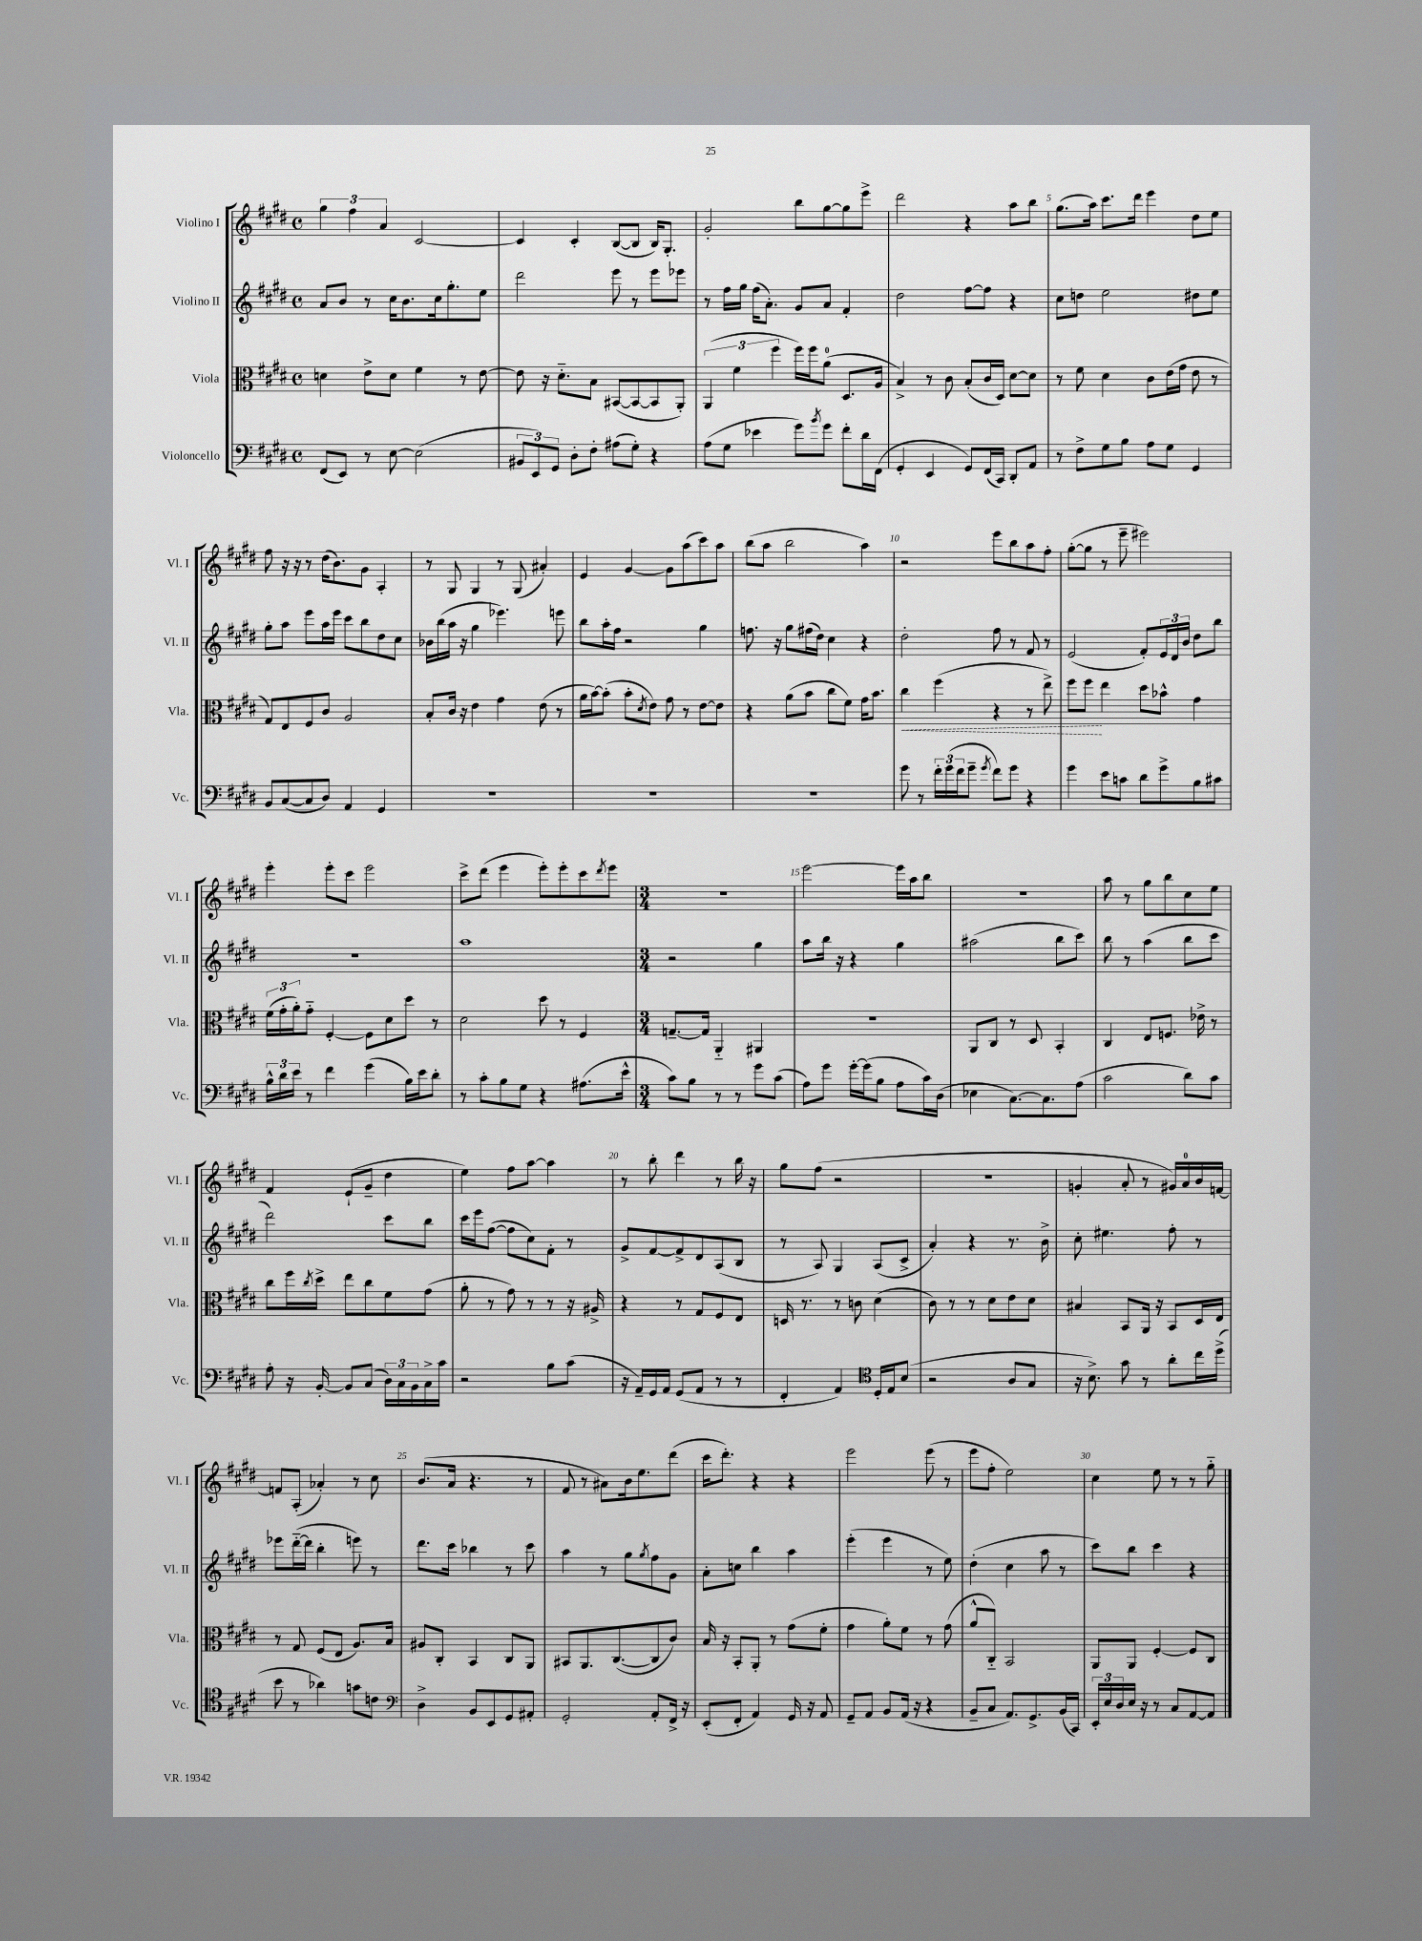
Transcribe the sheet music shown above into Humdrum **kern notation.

**kern	**kern	**kern	**kern
*staff4	*staff3	*staff2	*staff1
*clefF4	*clefC3	*clefG2	*clefG2
*k[f#c#g#d#]	*k[f#c#g#d#]	*k[f#c#g#d#]	*k[f#c#g#d#]
*M4/4	*M4/4	*M4/4	*M4/4
*met(c)	*met(c)	*met(c)	*met(c)
(8FF#	4d	8a	6gg#
8EE)	.	8b	.
.	.	.	6ff#
8r	8e^	8r	.
.	.	.	6a
[8E	8d	16cc#	.
.	.	8.b	.
(2E]	4f#	.	[2c#
.	.	16cc#	.
.	.	8.gg#'	.
.	8r	.	.
.	[8e	8ee	.
=	=	=	=
12BB#	8e]	2ddd#	4c#]
12EE)	.	.	.
.	16r	.	.
12GG#	.	.	.
.	8.d#'~	.	.
8D#'	.	.	4c#'
8F#'	8B	.	.
(8A#	([8BB#	8eee	([8B
8G#')	8BB#_	8r	8B]
4r	8BB#]	8eee	16B)
.	.	.	8.G#'
.	8AA')	8eee-	.
=	=	=	=
(8A	(6AA	8r	2g#'
8G#	.	16ff#	.
.	6f#	.	.
.	.	16gg#	.
4e-	.	(16ff#	.
.	.	8.a')	.
.	6ff#	.	.
8g#)	16ff#)	8g#	8bb
.	16ff#	.	.
8qb	.	.	.
8g#	(8a	8a	[8gg#
8f#'	8.D#	4f#'	8gg#]
16d#	.	.	8eee^
(16FF#	16A	.	.
=	=	=	=
4GG#'	4B^)	2dd#	2ddd#
4EE	8r	.	.
.	8c#	.	.
8GG#)	(8B'	[8ff#	4r
(16FF#	16c#	8ff#]	.
16CC#)	16D#)	.	.
8DD#'	[8d#	4r	8aa
8AA	8d#]	.	8bb
=	=	=	=
8r	8r	8cc#	(8.gg#
8F#^	8f#	8dd	.
.	.	.	16aa)
8G#	4d#	2ee	8.ccc#
8B	.	.	.
.	.	.	16ddd#
8A	8c#	.	4eee
8G#	(16e	.	.
.	16g#	.	.
4GG#	8e	8dd#	8dd#
.	8r	8ee	8ee
=	=	=	=
8BB	8G#)	8gg#'	8ff#
([8C#	8E	8aa	16r
.	.	.	16r
8C#]	8F#	8eee	8r
8D#)	8c#	16aa	(16dd#
.	.	16eee	8.b)
4AA	2A	8ccc#	.
.	.	8bb	8g#
4GG#	.	8dd#	4A'
.	.	8cc#	.
=	=	=	=
1r	8B'	16b-	8r
.	.	(16bb	.
.	16c#	16aa	8G#
.	16r	16r	.
.	4e	4gg#	4G#
.	4g#	4.eee-)	8r
.	.	.	(8G#
.	(8e	.	4a#')
.	8r	8eee	.
=	=	=	=
1r	16a	8bb	4e
.	[16b)	.	.
.	(8b']	16aa'	.
.	.	16ff#	.
.	8b'	2r	[4g#
.	8qd#	.	.
.	8e)	.	.
.	8g#	.	8g#]
.	8r	.	(8aa
.	[8e	4gg#	8ccc#)
.	8e]	.	8aa
=	=	=	=
1r	4r	8.ff	(8bb
.	.	.	8aa
.	.	16r	.
.	(8a	8gg#	2bb
.	8b	(16ff#	.
.	.	16dd#)	.
.	8cc#	4cc#	.
.	8f#)	.	.
.	16g#	4r	4aa)
.	8.b	.	.
=	=	=	=
8g#	4cc#	2dd#'	2r
8r	.	.	.
24f#'	(4ff#	.	.
(24g#	.	.	.
24f#	.	.	.
8g#~	.	.	.
8qg#	.	.	.
8f#)	4r	8ff#	8eee
8g#	.	8r	8bb
4r	8r	8f#	8aa
.	8ee^)	8r	8ff#'
=	=	=	=
4g#	8ff#	(2e	([8gg#'
.	8ff#	.	8gg#]
8e	4ee	.	8r
8c	.	.	8eee~
8d#	8dd#	8f#')	2eee#)
8g#^	8b-^^	24e	.
.	.	24d#	.
.	.	24b	.
8B	4g#	8dd#	.
8c#	.	8bb	.
=	=	=	=
24B^^	(24f#	1r	4eee'
24d#	24g#'	.	.
24e	24a')	.	.
8r	8g#'~	.	.
4f#	[4F#'	.	8eee'
.	.	.	8ccc#
(4g#	8F#]	.	2eee
.	8d#	.	.
16B)	8dd#	.	.
16e	.	.	.
8d#'	8r	.	.
=	=	=	=
8r	2d#	1aa	8ccc#^
8c#'	.	.	(8ddd#
8B	.	.	4eee
8G#	.	.	.
4r	8dd#	.	8eee')
.	8r	.	8eee'
(8.A#	4F#	.	8ccc#
.	.	.	8qddd#
.	.	.	8eee
16e^^	.	.	.
=	=	=	=
*M3/4	*M3/4	*M3/4	*M3/4
8c#)	[8.G~	2r	2.r
8B	.	.	.
.	16G]	.	.
8r	4AA'~	.	.
8r	.	.	.
8g#	4AA#	4gg#	.
(8c#	.	.	.
=	=	=	=
8A)	2.r	8aa	[2eee
8g#	.	16bb	.
.	.	16r	.
[16g#'	.	4r	.
(16g#]	.	.	.
8B	.	.	.
8A	.	4gg#	16eee]
.	.	.	16aa
16c#)	.	.	8bb
(16D#	.	.	.
=	=	=	=
4E-	8AA	(2aa#	2.r
.	8C#	.	.
[8.C#)	8r	.	.
.	8D#	.	.
8.C#]	.	.	.
.	4BB'	8bb	.
(8A	.	8ccc#)	.
=	=	=	=
2c#	4C#	8bb	8aa
.	.	8r	8r
.	8E	(4aa	8gg#
.	8.F	.	8bb
8d#)	.	8bb	8cc#
.	16e-^	.	.
8c#	8r	8ccc#	8ee
=	=	=	=
8A'	8cc#	2ddd#)	4f#
16r	16ff#	.	.
.	8qcc#	.	.
[16BB'	16dd#^	.	.
8BB]	8ee	.	(8e`
(8C#	8cc#	.	8g#~
24D#)	8f#	8ccc#	4dd#
24C#	.	.	.
24BB	.	.	.
16C#^	(8g#	8bb	.
16c#	.	.	.
=	=	=	=
2r	8a'	16ccc#	4ee)
.	.	16eee	.
.	8r	([8ff#	.
.	8g#)	8ff#]	8ff#
.	8r	8cc#)	[8aa
8B	8r	8f#'	4aa]
(8c#	16r	8r	.
.	16A#^	.	.
=	=	=	=
16r	4r	8g#^	8r
16AA~)	.	.	.
16GG#	.	[8f#	8bb'
16AA	.	.	.
(8GG#	8r	8f#^]	4ddd#
8AA	8G#	8d#	.
8r	8F#	(8A	8r
8r	8E	8B	16bb
.	.	.	16r
=	=	=	=
4FF#'	16D	8r	8gg#
.	8.r	.	.
.	.	8A)	(8ff#
4AA)	8r	4G#	2r
.	8c	.	.
*clefC4	*	*	*
16D#'	(4d#	(8A	.
16E	.	.	.
(8B	.	8c#^	.
=	=	=	=
2r	8c#)	4a')	2.r
.	8r	.	.
.	8r	4r	.
.	8d#	.	.
8A	8e	8.r	.
8G#	8d#	.	.
.	.	16b^	.
=	=	=	=
16r	4B#	8cc#'	4g'
8.B^)	.	.	.
.	.	4.ee#	.
8g#	8BB	.	8a'
8r	16AA	.	8r
.	16r	.	.
8a'	8BB	8ff#'	16g#)
.	.	.	16a
16cc#	16D#	8r	16b
(16dd#^	16E	.	[16f
=	=	=	=
8b	8r	8eee-	8f]
8r	8G#	([16ddd#'~	(8A'
.	.	16ddd#]	.
4a-)	(8F#	4bb'	4a-')
.	8E	.	.
8g	8.A)	8eee)	8r
8c	.	8r	8cc#
.	16B	.	.
=	=	=	=
*clefF4	*	*	*
4D#^	8A#	8.ddd#	(8.b
.	8C#'	.	.
.	.	16ccc#	16a
8BB	4BB	4bb-	4.r
8EE	.	.	.
8GG#	8C#	8r	.
8AA#'	8AA	8ccc#	8r
=	=	=	=
2GG#'	8BB#	4aa	8f#
.	8.AA	.	8r
.	.	8r	8a#)
.	([8.C#	.	.
.	.	8gg#	16b
.	.	.	8.ee
.	.	8qgg#	.
8AA'	8C#]	8ff#	.
16FF#^	8c#)	8g#	(8ddd#
16r	.	.	.
=	=	=	=
(8EE'	16B	8a'	16ccc#
.	16r	.	8.ddd#')
8FF#'	8BB'	8cc	.
4AA)	8AA'	4bb	4r
.	8r	.	.
16GG#	(8g#	4aa	4r
16r	.	.	.
8AA	8f#'	.	.
=	=	=	=
8GG#~	4g#	(4eee'	2eee
8AA	.	.	.
8BB	8a')	4eee	.
(16AA	8f#	.	.
16r	.	.	.
4r	8r	8r	(8eee
.	(8g#	8ee)	8r
=	=	=	=
8BB~	8a^^	(4dd#'	8eee
8C#	8C#'~)	.	8ff#'
8.AA)	2BB	4cc#	2ee)
8.GG#^	.	.	.
.	.	8aa	.
(16BB	.	8r	.
16CC#)	.	.	.
=	=	=	=
24EE'	8AA	8ccc#)	4cc#
24E	.	.	.
24D#	.	.	.
16E	8AA	8bb	.
16r	.	.	.
8r	[4F#'	4ccc#	8ee
8C#	.	.	8r
[8AA	8F#]	4r	8r
8AA]	8C#	.	8gg#'~
==	==	==	==
*-	*-	*-	*-
